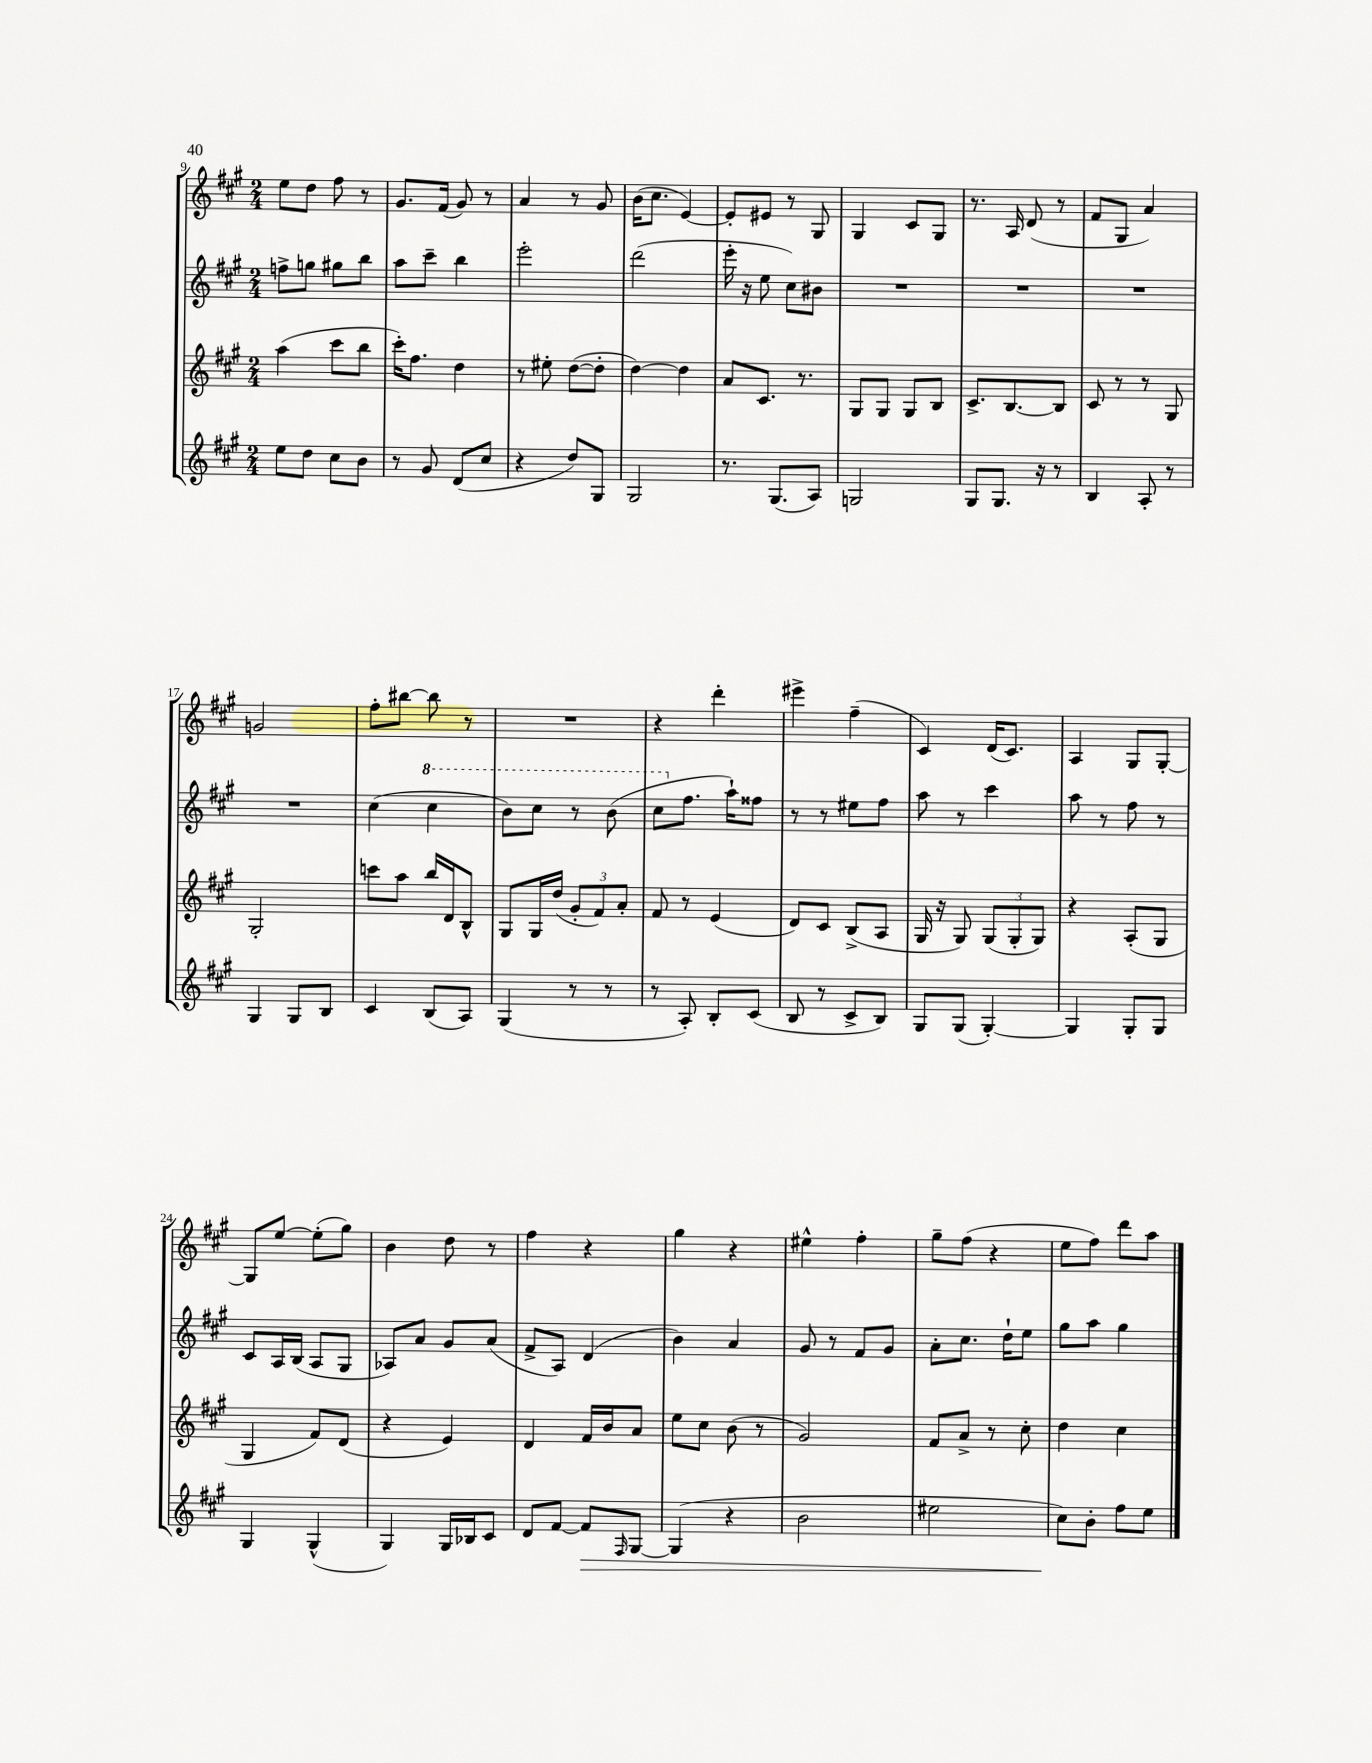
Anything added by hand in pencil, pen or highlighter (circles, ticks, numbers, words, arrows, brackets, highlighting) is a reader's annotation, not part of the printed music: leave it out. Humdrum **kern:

**kern	**dynam	**kern	**kern	**kern
*part4	*part4	*part3	*part2	*part1
*staff4	*staff4	*staff3	*staff2	*staff1
*clefG2	*	*clefG2	*clefG2	*clefG2
*k[f#c#g#]	*	*k[f#c#g#]	*k[f#c#g#]	*k[f#c#g#]
*M2/4	*	*M2/4	*M2/4	*M2/4
=9	=9	=9	=9	=9
8ee\L	.	(4aa\	8ffn^\L	8ee\L
8dd\J	.	.	8ggn\J	8dd\J
8cc#\L	.	8ccc#\L	8gg#X\L	8ff#\
8b\J	.	8bb\J	8bb\J	8r
=10	=10	=10	=10	=10
8r	.	16ccc#'\KL)	8aa\L	8.g#/L
.	.	8.ff#\J	.	.
8g#/	.	.	8ccc#~\J	.
.	.	.	.	(16f#/Jk
(8d/L	.	4dd\	4bb\	8g#/)
8cc#/J	.	.	.	8r
=11	=11	=11	=11	=11
4r	.	8r	2eee'\	4a/
.	.	8ee#X'\	.	.
8dd/L)	.	([8dd\L	.	8r
8G#/J	.	8dd'\J]	.	8g#/
=12	=12	=12	=12	=12
2G#/	.	[4dd\)	(2ddd\	(16b\KL
.	.	.	.	8.cc#\J
.	.	4dd\]	.	[4e/)
=13	=13	=13	=13	=13
8.r	.	8a/L	16eee'\	8e'/L]
.	.	.	16r	.
.	.	8.c#/J	8ee\	8e#X/J
(8.G#/L	.	.	.	.
.	.	.	8cc#\L)	8r
.	.	8.r	.	.
8A/J)	.	.	8b#X\J	8G#/
=14	=14	=14	=14	=14
2Gn/	.	8G#/L	2r	4G#/
.	.	8G#/J	.	.
.	.	8G#/L	.	8c#/L
.	.	8B/J	.	8G#/J
=15	=15	=15	=15	=15
8G#/L	.	8.c#^/L	2r	8.r
8.G#/J	.	.	.	.
.	.	[8.B/	.	16A/
.	.	.	.	(8d/
16r	.	.	.	.
8r	.	8B/J]	.	8r
=16	=16	=16	=16	=16
4B/	.	8c#/	2r	8f#/L
.	.	8r	.	8G#/J
8A'/	.	8r	.	4a/)
8r	.	8G#/	.	.
!!LO:LB:g=z
=17	=17	=17	=17	=17
4G#/	.	2G#'/	2r	2gn/
8G#/L	.	.	.	.
8B/J	.	.	.	.
=18	=18	=18	=18	=18
4c#/	.	8cccn\L	(4cc#\	8ff#'\L
.	.	8aa\J	.	[8bb#X\J
*	*	*	*8va	*
(8B/L	.	16bb/LL	4ccc#\	8bb#\]
.	.	16d/J	.	.
8A/J)	.	8B^^/J	.	8r
=19	=19	=19	=19	=19
(4G#/	.	8G#/L	8bb\L)	2r
.	.	16G#/L	8ccc#\J	.
.	.	(16dd/JJ	.	.
8r	.	12g#'/L	8r	.
.	.	12f#/)	.	.
8r	.	.	(8bb\	.
.	.	12a'/J	.	.
=20	=20	=20	=20	=20
8r	.	8f#/	8ccc#\L	4r
*	*	*	*X8va	*
8A'/)	.	8r	8.ff#\J	.
8B'/L	.	(4e/	.	4ddd'\
.	.	.	16aa`\KL)	.
(8c#/J	.	.	8ff##X\J	.
=21	=21	=21	=21	=21
8B/	.	8d/L)	8r	4eee#X^\
8r	.	8c#/J	8r	.
8c#^/L	.	(8B^/L	8ee#X\L	(4ff#~\
8B/J)	.	8A/J	8ff#\J	.
=22	=22	=22	=22	=22
8G#/L	.	16G#/	8aa\	4c#/)
.	.	16r	.	.
(8G#/J	.	8G#/)	8r	.
[4G#'/)	.	(12G#/L	4ccc#\	(16d/KL
.	.	.	.	8.c#/J)
.	.	12G#'/	.	.
.	.	12G#/J)	.	.
=23	=23	=23	=23	=23
4G#/]	.	4r	8aa\	4A/
.	.	.	8r	.
8G#'/L	.	(8A'/L	8ff#\	8G#/L
8G#/J	.	8G#/J	8r	[8G#'/J
!!LO:LB:g=z
=24	=24	=24	=24	=24
4G#/	.	4G#/	8c#/L	8G#/L]
.	.	.	16A/L	[8ee/J
.	.	.	(16B/JJ	.
(4G#^^/	.	8f#/L)	8A/L	(8ee'\L]
.	.	(8d/J	8G#/J	8gg#\J)
=25	=25	=25	=25	=25
4G#/)	.	4r	8A-X/L)	4b\
.	.	.	8a/J	.
16G#/LL	.	4e/)	8g#/L	8dd\
16B-X/J	.	.	.	.
8c#/J	.	.	(8a/J	8r
=26	=26	=26	=26	=26
8d/L	.	4d/	8f#^/L	4ff#\
[8f#/J	.	.	8A/J)	.
!	!LO:HP:b	!	!	!
8f#/L]	>	16f#/LL	(4d/	4r
.	.	16b/J	.	.
16qqF#/	.	.	.	.
[8G#/J	.	8a/J	.	.
=27	=27	=27	=27	=27
(4G#/]	.	8ee\L	4b\)	4gg#\
.	.	8cc#\J	.	.
4r	.	(8b\	4a/	4r
.	.	8r	.	.
=28	=28	=28	=28	=28
2b\	.	2g#/)	8g#/	4ee#X^^\
.	.	.	8r	.
.	.	.	8f#/L	4ff#'\
.	.	.	8g#/J	.
=29	=29	=29	=29	=29
2ee#X\	.	8f#/L	8a'\L	8gg#~\L
.	.	8a^/J	8.cc#\J	(8ff#\J
.	.	8r	.	4r
.	.	.	16dd`\KL	.
.	.	8cc#'\	8ee\J	.
=30	=30	=30	=30	=30
8cc#\L)	.	4dd\	8gg#\L	8ee\L
8b'\J	]	.	8aa\J	8ff#\J)
8ff#\L	.	4cc#\	4gg#\	8ddd\L
8ee\J	.	.	.	8aa\J
==	==	==	==	==
*-	*-	*-	*-	*-
